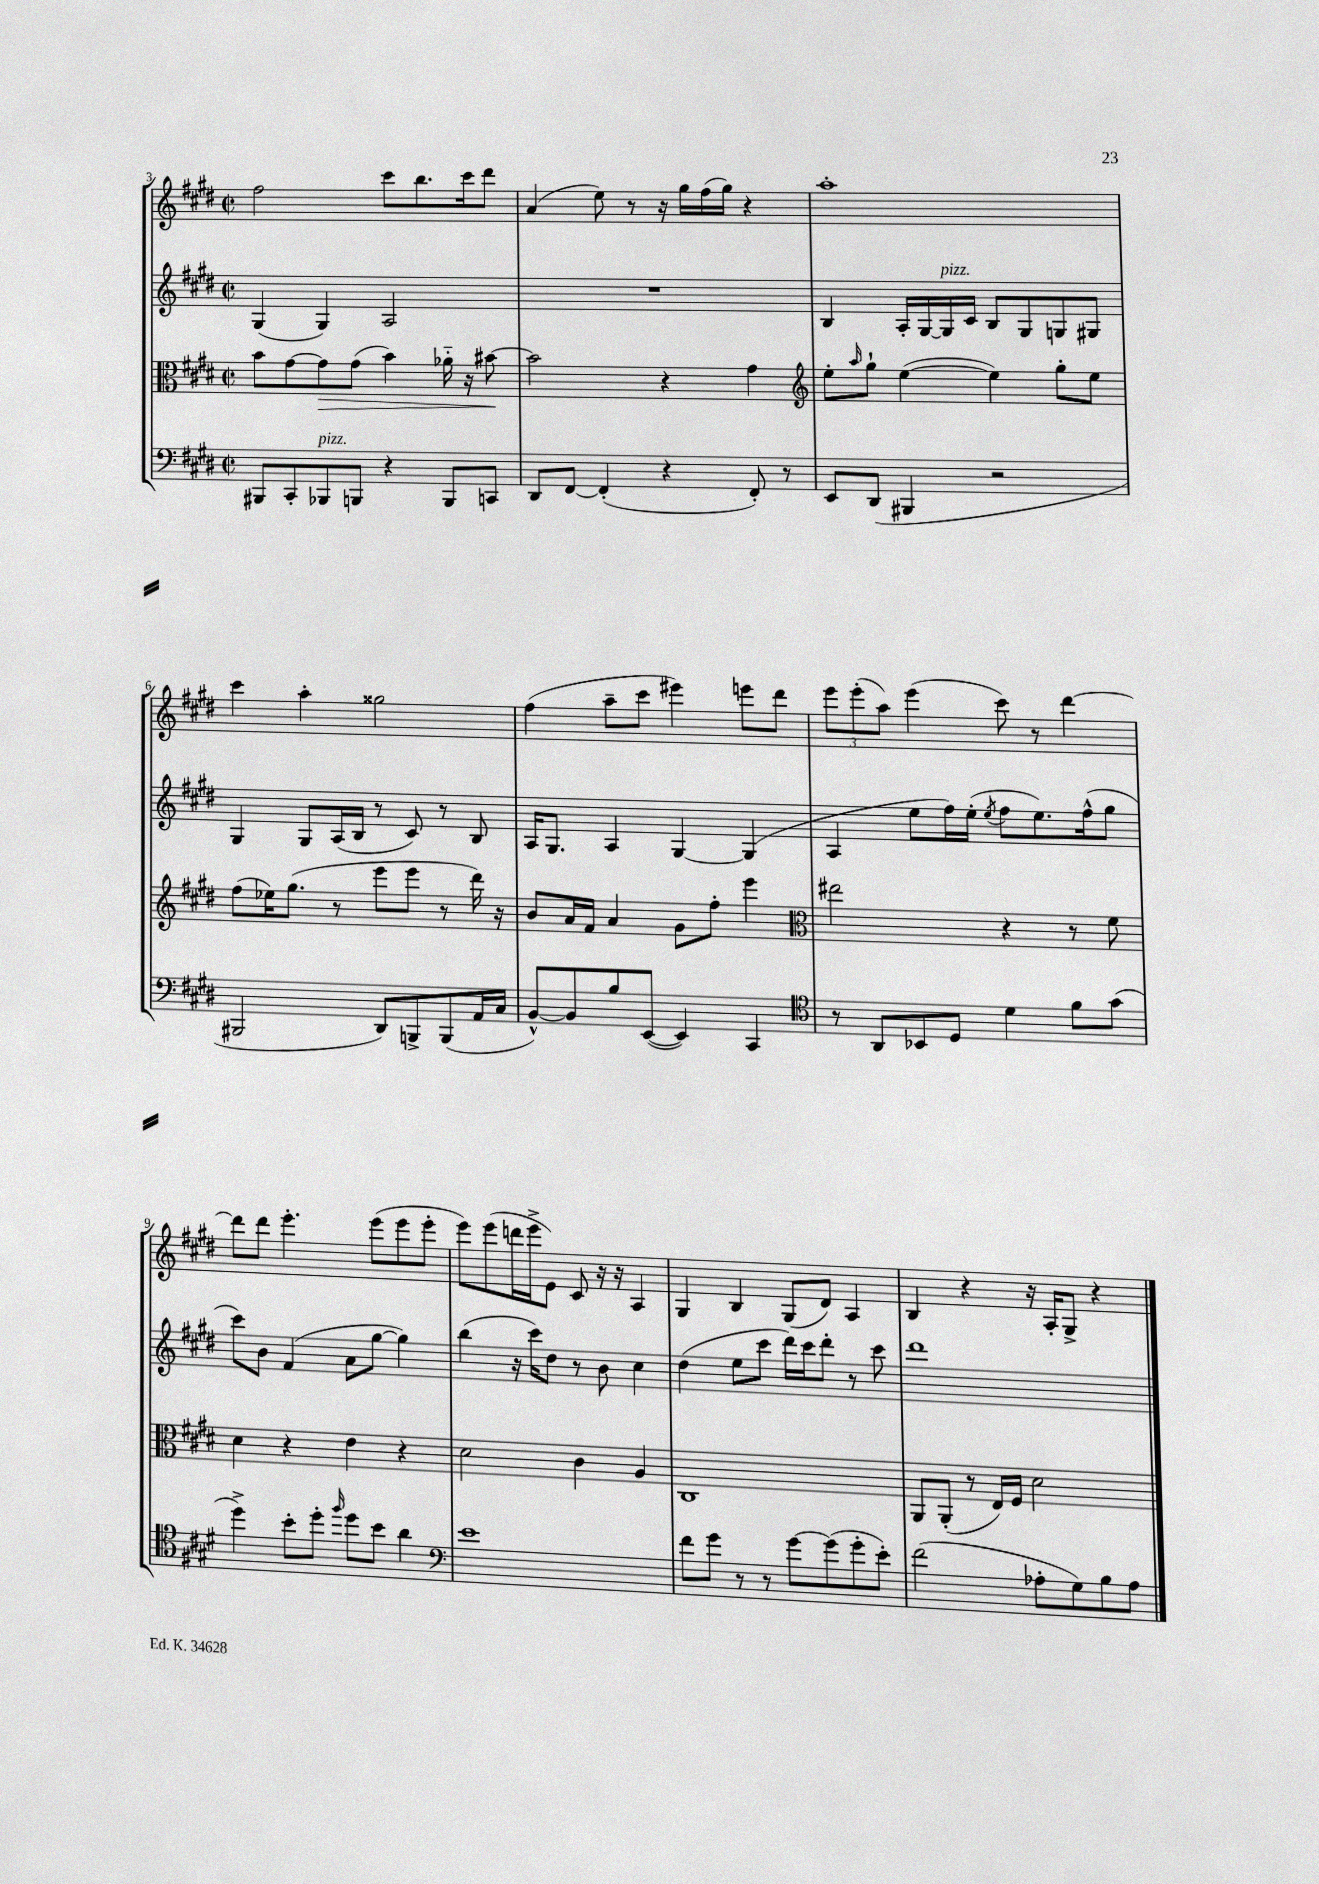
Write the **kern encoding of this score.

**kern	**kern	**dynam	**kern	**kern
*part4	*part3	*part3	*part2	*part1
*staff4	*staff3	*staff3	*staff2	*staff1
*clefF4	*clefC3	*	*clefG2	*clefG2
*k[f#c#g#d#]	*k[f#c#g#d#]	*	*k[f#c#g#d#]	*k[f#c#g#d#]
*M2/2	*M2/2	*	*M2/2	*M2/2
*met(c|)	*met(c|)	*	*met(c|)	*met(c|)
=3	=3	=3	=3	=3
8BBB#X/L	8b\L	.	(4G#/	2ff#\
8CC#'/	[8g#\	.	.	.
!LO:TX:a:i:t=pizz.	!	!	!	!
!	!	!LO:HP:b	!	!
8BBB-X/	8g#\]	>	4G#/)	.
8BBBn/J	(8g#\J	.	.	.
4r	4b\)	.	2A/	8ccc#\L
.	.	.	.	8.bb\
8BBB/L	16a-X\	.	.	.
.	16r	.	.	16ccc#\k
8CCn/J	[8b#X\	.	.	8ddd#\J
.	.	]	.	.
=4	=4	=4	=4	=4
8DD#/L	2b#\]	.	1r	(4a/
[8FF#/J	.	.	.	.
(4FF#'/]	.	.	.	8ee\)
.	.	.	.	8r
4r	4r	.	.	16r
.	.	.	.	16gg#\LL
.	.	.	.	(16ff#\
.	.	.	.	16gg#\JJ)
8FF#'/)	4g#\	.	.	4r
8r	.	.	.	.
=5	=5	=5	=5	=5
*	*clefG2	*	*	*
8EE/L	8ee'\L	.	4B/	1aa'
.	16qqaa/	.	.	.
(8DD#/J	8gg#`\J	.	.	.
4BBB#X/	([4ee\	.	16A'/LL	.
.	.	.	[16G#/	.
!	!	!	!LO:TX:a:i:t=pizz.	!
.	.	.	16G#/]	.
.	.	.	16c#/JJ	.
2r	4ee\])	.	8B/L	.
.	.	.	8G#/	.
.	8gg#'\L	.	8Gn/	.
.	8ee\J	.	8G#X/J	.
!!LO:LB:g=z
=6	=6	=6	=6	=6
2BBB#X/	(8ff#\L	.	4G#/	4ccc#\
.	16ee-X\K)	.	.	.
.	(8.gg#\J	.	.	.
.	.	.	8G#/L	4aa'\
.	8r	.	(16A/L	.
.	.	.	16B/JJ	.
8DD#/L)	8eee\L	.	8r	2gg##X\
8BBBn^/	8eee\J	.	8c#/)	.
(8BBB/	8r	.	8r	.
16AA/L	16ddd#\)	.	8B/	.
16C#/JJ	16r	.	.	.
=7	=7	=7	=7	=7
[8BB^^/L)	8b/L	.	16A/KL	(4ff#\
.	.	.	8.G#/J	.
8BB/]	16a/L	.	.	.
.	16f#/JJ	.	.	.
8B/	4a/	.	4A/	8aa~\L
([8EE/J	.	.	.	8ccc#\J
4EE/])	8g#\L	.	[4G#/	4eee#X\)
.	8ff#'\J	.	.	.
4CC#/	4eee\	.	(4G#/]	8eeen\L
.	.	.	.	8ddd#\J
=8	=8	=8	=8	=8
*clefC4	*clefC3	*	*	*
8r	2ee#X\	.	4A/	12eee\L
.	.	.	.	(12eee'\
8AA/L	.	.	.	.
.	.	.	.	12aa\J)
8BB-X/	.	.	8ee\L	(4eee\
8D#/J	.	.	16ff#\L)	.
.	.	.	(16ee'\JJ	.
.	.	.	8qee/	.
4d#\	4r	.	8ff#\L	8ccc#\)
.	.	.	8.ee\)	8r
8f#\L	8r	.	.	[4ddd#\
.	.	.	(16ff#^^\k	.
(8g#\J	8f#\	.	8gg#\J	.
!!LO:LB:g=z
=9	=9	=9	=9	=9
4dd#^\)	4d#\	.	8ccc#\L)	8ddd#\L]
.	.	.	8b\J	8ddd#\J
8b'\L	4r	.	(4f#/	4.eee'\
8dd#'\J	.	.	.	.
16qqff#/	.	.	.	.
8dd#\L	4e\	.	8a\L	.
8b\J	.	.	[8gg#\J	(8eee\L
4a\	4r	.	4gg#\])	8eee\
.	.	.	.	8eee'\J
=10	=10	=10	=10	=10
*clefF4	*	*	*	*
1e	2d#\	.	(4bb\	8eee\L)
.	.	.	.	(8eee\
.	.	.	16r	16dddn\L
.	.	.	16ccc#\KL)	16eee^\J
.	.	.	8dd#\J	8e\J)
.	4c#\	.	8r	8c#/
.	.	.	8b\	16r
.	.	.	.	16r
.	4A/	.	4cc#\	4A/
=11	=11	=11	=11	=11
8f#\L	1C#	.	(4dd#\	4G#/
8g#\J	.	.	.	.
8r	.	.	8ee\L	4B/
8r	.	.	8ccc#\J	.
[8g#\L	.	.	16ddd#\LL)	(8G#/L
.	.	.	16ccc#\J	.
(8g#\]	.	.	8ddd#'\J	8d#/J)
8g#'\	.	.	8r	4A/
8e'\J)	.	.	8ccc#\	.
=12	=12	=12	=12	=12
(2f#\	8AA/L	.	1ddd#	4B/
.	(8AA'/J	.	.	.
.	8r	.	.	4r
.	16E/LL)	.	.	.
.	16F#/JJ	.	.	.
8A-X'\L	2d#\	.	.	16r
.	.	.	.	16A'/KL
8G#\)	.	.	.	8G#^/J
8B\	.	.	.	4r
8A-\J	.	.	.	.
==	==	==	==	==
*-	*-	*-	*-	*-
